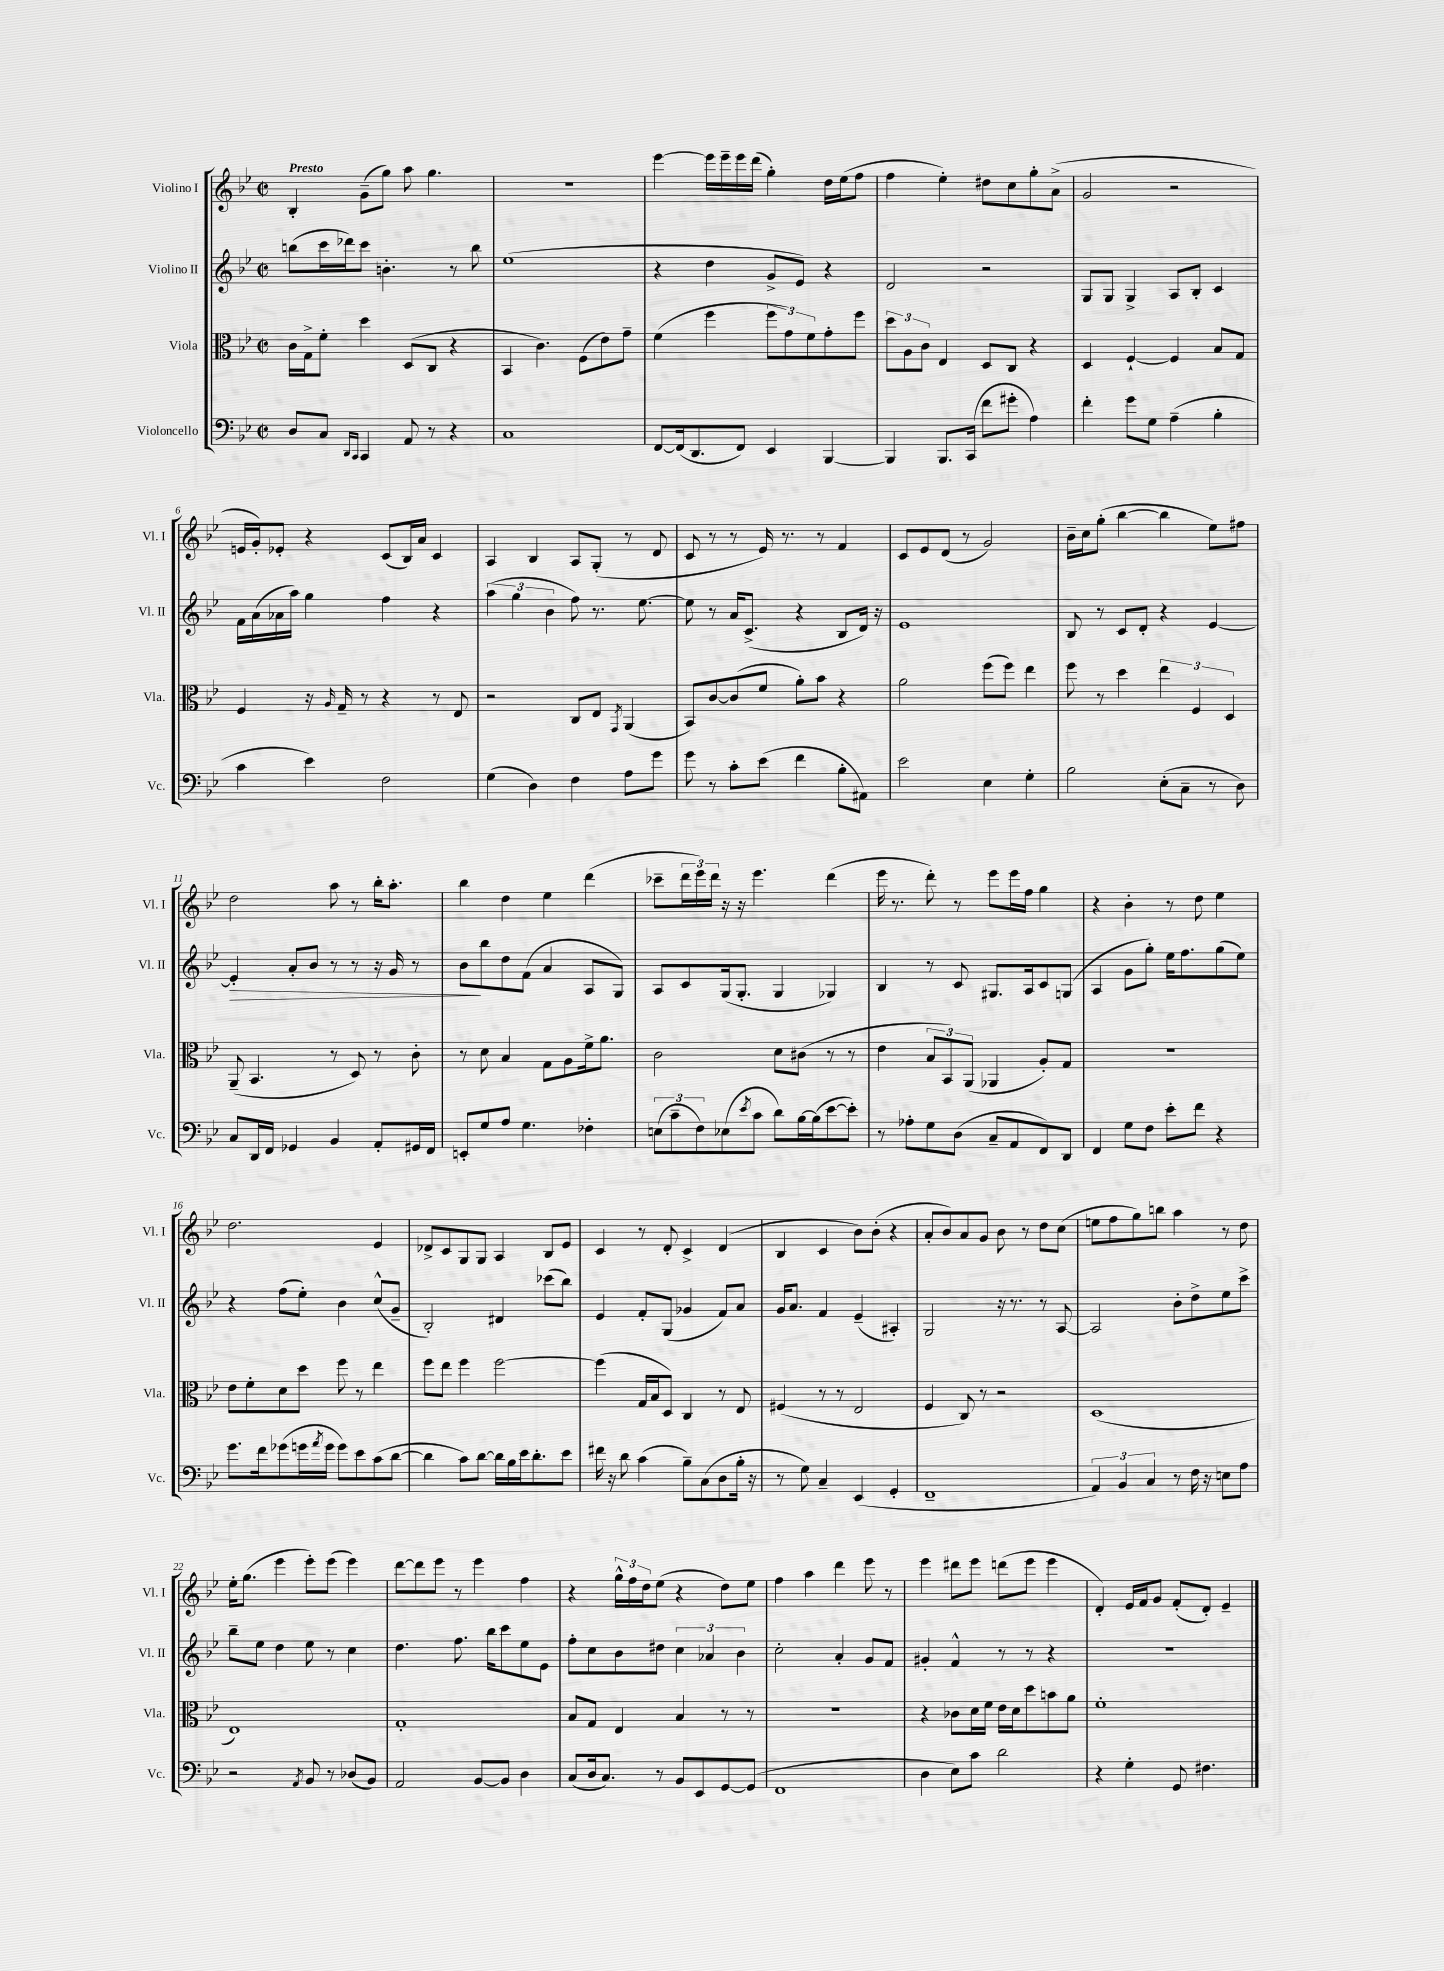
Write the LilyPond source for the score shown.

<<
\new StaffGroup <<
\new Staff = "s0" \with { instrumentName = "Violino I" shortInstrumentName = "Vl. I" } {
    \clef treble \key bes \major \defaultTimeSignature \time 2/2 \tempo "Presto"
    bes4-. g'8--( g''8) a''8 g''4. |
    r1 |
    ees'''4~ ees'''16 ees'''16-- ees'''16 d'''16( g''4-.) d''16 ees''16( f''8 |
    f''4 ees''4-.) dis''8 c''8 g''8-. a'8->( |
    g'2 r2 |
    e'16 g'16-.) ees'8-. r4 c'8( bes16) a'16 c'4 |
    a4 bes4 a8 g8-.( r8 d'8 |
    c'8 r8 r8 ees'16) r8. r8 f'4 |
    c'8 ees'8 d'8( r8 g'2) |
    bes'16-- c''16 g''8-.( bes''4~ bes''4 ees''8) fis''8 |
    d''2 a''8 r8 bes''16-. a''8.-. |
    bes''4 d''4 ees''4 d'''4( |
    ces'''8-- \tuplet 3/2 { d'''16 ees'''16) d'''16 } r16 r16 ees'''4. d'''4( |
    ees'''16 r8. d'''8-.) r8 ees'''8 ees'''16 f''16 g''4 |
    r4 bes'4-. r8 d''8 ees''4 |
    d''2. ees'4 |
    des'8-> c'8 g8 g8 a4 bes8 ees'8 |
    c'4 r8 d'8-. c'4-> d'4( |
    bes4 c'4 bes'8) bes'8-.( r4 |
    a'8-. bes'8) a'8 g'8 bes'8 r8 d''8 c''8( |
    e''8 f''8 g''8) b''8 a''4 r8 d''8 |
    ees''16-. g''8.( ees'''4 ees'''8-.) ees'''8( ees'''4) |
    d'''8~ d'''8 ees'''8 r8 ees'''4 f''4 |
    r4 \tuplet 3/2 { g''16-^ f''16 d''16 } ees''8( r4 d''8) ees''8 |
    f''4 a''4 d'''4 ees'''8 r8 |
    ees'''4 dis'''8 ees'''8 d'''8( ees'''8 ees'''4 |
    d'4-.) ees'16 f'16 g'8 f'8-.( d'8-.) ees'4-- \bar "|." |
}
\new Staff = "s1" \with { instrumentName = "Violino II" shortInstrumentName = "Vl. II" } {
    \clef treble \key bes \major \defaultTimeSignature \time 2/2
    b''8( c'''16 des'''16) c'''8 b'4.-. r8 b''8 |
    ees''1( |
    r4 d''4 g'8-> ees'8) r4 |
    d'2 r2 |
    g8 g8 g4-> a8 bes8-. c'4 |
    f'16 a'16( aes'16 a''16) g''4 f''4 r4 |
    \tuplet 3/2 { a''4( g''4 bes'4 } f''8) r8. ees''8.~ |
    ees''8 r8 a'16 c'8.->( r4 bes8 d'16) r16 |
    ees'1 |
    bes8 r8 c'8 d'8-. r4 ees'4~ |
    ees'4-.\> a'8-. bes'8 r8 r8 r16 g'16 r8 |
    bes'8\! bes''8 d''8 f'8( a'4 a8 g8) |
    a8 c'8 g16( g8.-. g4 ges4) |
    bes4 r8 c'8 gis8. a16 c'8 g8( |
    a4 g'8 g''8-.) ees''16 f''8. g''8( ees''8) |
    r4 f''8( ees''8-.) bes'4 c''8-^( g'8-- |
    bes2-.) dis'4 ces'''8( bes''8) |
    ees'4 f'8-. g8( ges'4 f'8) a'8 |
    g'16 a'8. f'4 ees'4--( ais4-.) |
    g2 r16 r8. r8 a8~ |
    a2 bes'8-. d''8-> ees''8 c'''8-> |
    bes''8-- ees''8 d''4 ees''8 r8 c''4 |
    d''4. f''8. bes''16 c'''8 ees''8 ees'8 |
    f''8-. c''8 bes'8 dis''8 \tuplet 3/2 { c''4 aes'4 bes'4 } |
    c''2-. a'4-. g'8 f'8 |
    gis'4-. f'4-^ r8 r8 r4 |
    r1 \bar "|." |
}
\new Staff = "s2" \with { instrumentName = "Viola" shortInstrumentName = "Vla." } {
    \clef alto \key bes \major \defaultTimeSignature \time 2/2
    c'16 g16-> f'8-. d''4 d8( c8 r4 |
    bes,4 c'4.) f8( ees'8) g'8-- |
    f'4( f''4 \tuplet 3/2 { f''8 g'8) f'8 } g'8-. f''8 |
    \tuplet 3/2 { d''8 a8 c'8 } ees4 d8 c8 r4 |
    d4 f4~-! f4 bes8 g8 |
    f4 r16 \grace { a16 } g16-- r8 r4 r8 ees8 |
    r2 c8 ees8 \acciaccatura { g,8 } a,4( |
    bes,8) c'8~ c'8( f'8 a'8-.) bes'8 r4 |
    a'2 f''8( f''8) ees''4 |
    f''8 r8 d''4 \tuplet 3/2 { ees''4 f4 d4 } |
    a,8--( bes,4. r8 d8) r8 c'8-. |
    r8 d'8 bes4 g8 a8 f'16-> a'8. |
    c'2 d'8 cis'8( r8 r8 |
    ees'4 \tuplet 3/2 { bes8 bes,8) a,8( } aes,4 a8-.) g8 |
    R1 |
    ees'8 f'8-. d'8 d''8 f''8 r8 ees''4 |
    f''8 ees''8 f''4 f''2~ |
    f''4( g16 bes16 d8) c4 r8 ees8 |
    fis4( r8 r8 ees2 |
    f4 c8) r8 r2 |
    d1( |
    ees1) |
    g1-. |
    bes8 g8 ees4 bes4 r8 r8 |
    R1 |
    r4 ces'8 d'16 f'16 ees'16 d'16 d''8 b'8 a'8 |
    f'1-. \bar "|." |
}
\new Staff = "s3" \with { instrumentName = "Violoncello" shortInstrumentName = "Vc." } {
    \clef bass \key bes \major \defaultTimeSignature \time 2/2
    d8 c8 \grace { d,16 c,16 } c,4 a,8 r8 r4 |
    c1 |
    f,8~ f,16( d,8. f,8) ees,4 bes,,4~ |
    bes,,4 bes,,8. c,16( f'8 gis'8-. a4) |
    f'4-. g'8 g8 a4--( bes4-. |
    c'4 ees'4) f2 |
    g4( d4) f4 a8 g'8 |
    g'8 r8 c'8-. ees'8( f'4 bes8-. ais,8) |
    ees'2 ees4 g4-. |
    bes2 ees8-.( c8-- r8 d8) |
    c8 d,16 f,16 ges,4 bes,4 a,8-. gis,16 f,16 |
    e,8-. g8 a8 g4. fes4-. |
    \tuplet 3/2 { e8( c'8-- f8) } ees8( \acciaccatura { ees'8 } c'8 d'8) bes16~ bes16( ees'8~ ees'8-.) |
    r8 aes8-. g8 d8( c8-- a,8 f,8) d,8 |
    f,4 g8 f8 ees'8-. f'8 r4 |
    g'8. f'16 ges'8( g'16 \acciaccatura { a'8 } g'16 g'8) ees'8 c'8( d'8~ |
    d'4 c'8) d'8~ d'16 bes16 ees'16 d'8.-. ees'8 |
    fis'16 r16 d'8 c'4( bes8--) c8( d8 bes16-. r16 |
    r8 g8) c4-- ees,4( g,4-. |
    f,1-- |
    \tuplet 3/2 { a,4) bes,4 c4 } r8 f16 r16 e8 a8 |
    r2 \acciaccatura { a,8 } bes,8 r8 des8( bes,8) |
    a,2 bes,8~ bes,8 d4 |
    c8( d16 c8.) r8 bes,8 ees,8 g,8~ g,8( |
    f,1 |
    d4 ees8) c'8 d'2 |
    r4 g4-. g,8 fis4. \bar "|." |
}
>>
>>
